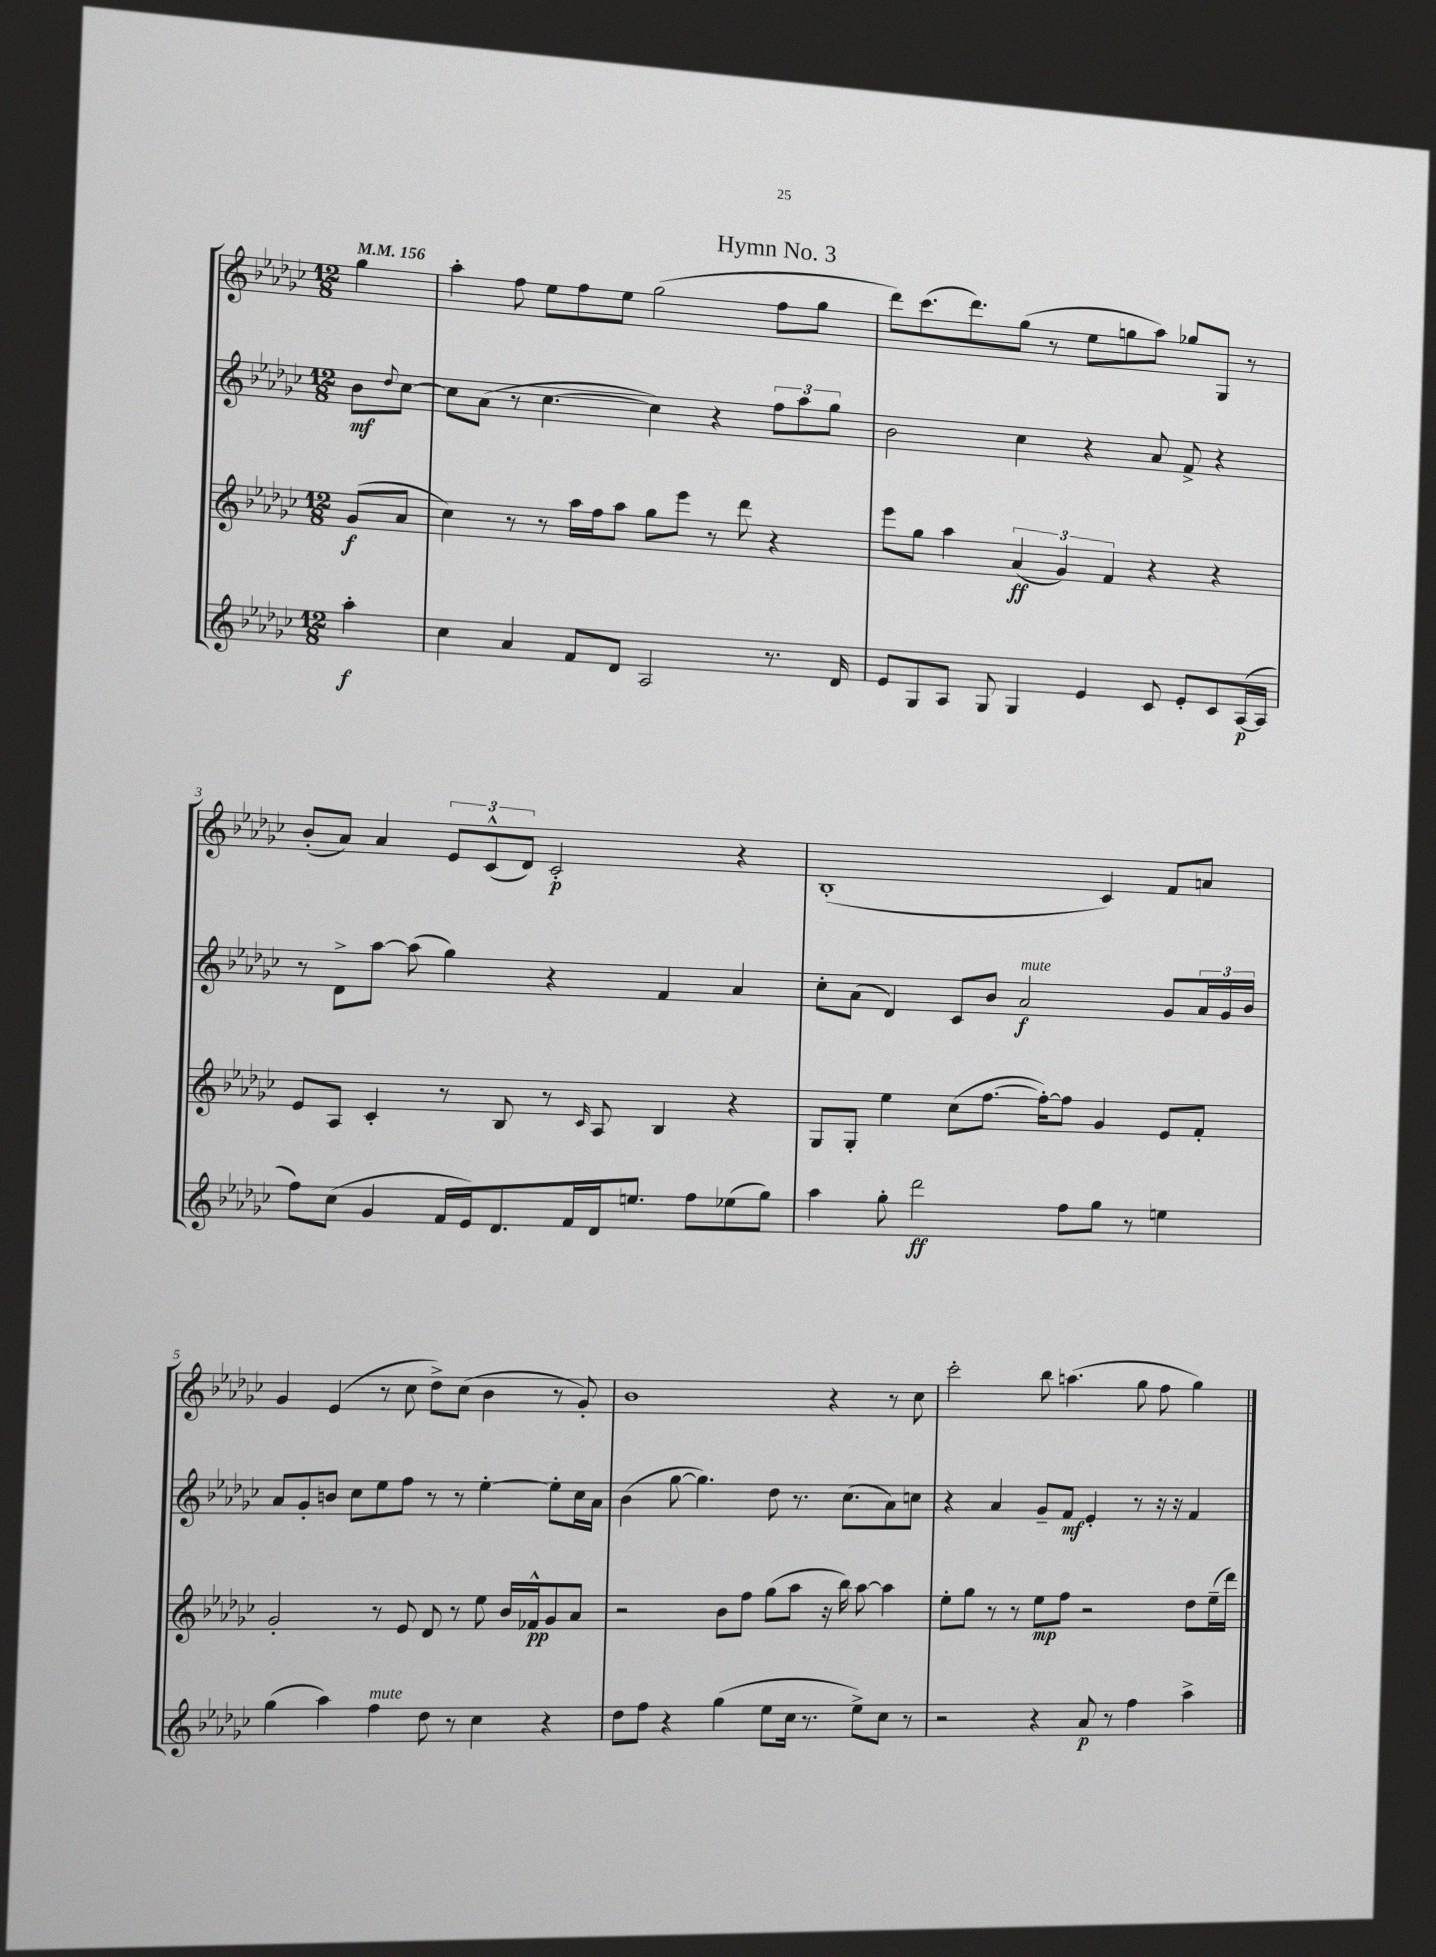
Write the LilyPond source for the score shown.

\header { title = "Hymn No. 3" }
<<
\new StaffGroup <<
\new Staff = "s0" {
    \clef treble \key ges \major \numericTimeSignature \time 12/8 \partial 4 \tempo 4 = 156
    ges''4 |
    aes''4-. f''8 ees''8 f''8 ees''8 ges''2( f''8 ges''8 |
    des'''8) ces'''8.( des'''8.) ges''8( r8 ees''8 g''8 aes''8) ges''8 ges8 r8 |
    bes'8-.( aes'8) aes'4 \tuplet 3/2 { ees'8 ces'8-^( des'8) } ces'2-.\p r4 |
    bes1-.( ces'4) f'8 a'8 |
    ges'4 ees'4( r8 ces''8 des''8->) ces''8( bes'4 r8 ges'8-.) |
    bes'1 r4 r8 ces''8 |
    ces'''2-. bes''8 a''4.( ges''8 f''8 ges''4) \bar "|." |
}
\new Staff = "s1" {
    \clef treble \key ges \major \numericTimeSignature \time 12/8 \partial 4
    bes'8\mf \appoggiatura { des''8 } ces''8~ |
    ces''8 aes'8( r8 ces''4.~ ces''4) r4 \tuplet 3/2 { f''8 aes''8 ges''8 } |
    bes'2 ces''4 r4 aes'8 f'8-> r4 |
    r8 des'8-> aes''8~ aes''8( ges''4) r4 f'4 aes'4 |
    ces''8-. aes'8( des'4) ces'8 bes'8 aes'2\f^\markup { \italic "mute" } ges'8 \tuplet 3/2 { aes'16 ges'16 bes'16 } |
    aes'8 ges'8-. b'8 ces''8 ees''8 f''8 r8 r8 ees''4~-. ees''8-. ces''16 aes'16 |
    bes'4( ges''8~ ges''4.) des''8 r8. ces''8.( aes'8) c''8 |
    r4 aes'4 ges'8-- f'8\mf ees'4-. r8 r16 r16 f'4 \bar "|." |
}
\new Staff = "s2" {
    \clef treble \key ges \major \numericTimeSignature \time 12/8 \partial 4
    ges'8\f( aes'8 |
    ces''4) r8 r8 aes''16 f''16 aes''8 ges''8 ees'''8 r8 des'''8 r4 |
    ees'''8 ges''8 aes''4 \tuplet 3/2 { aes'4\ff( ges'4) f'4 } r4 r4 |
    ees'8 aes8 ces'4-. r8 bes8 r8 \grace { ces'16 } aes8 bes4 r4 |
    ges8 ges8-. ees''4 ces''8( f''8.~ f''16~-.) f''8 ges'4 ees'8 f'8-. |
    ges'2-. r8 ees'8 des'8 r8 ees''8 bes'16 fes'16-^\pp ges'8 aes'8 |
    r2 bes'8 f''8 ges''8( aes''8 r16 bes''16) aes''8~ aes''4 |
    ees''8-. ges''8 r8 r8 ees''8\mp f''8 r2 des''8 ees''16--( des'''16) \bar "|." |
}
\new Staff = "s3" {
    \clef treble \key ges \major \numericTimeSignature \time 12/8 \partial 4
    aes''4-.\f |
    ces''4 aes'4 f'8 des'8 aes2 r8. des'16 |
    ees'8 ges8 aes8 ges8 ges4 ees'4 ces'8 ees'8-. ces'8 aes16~\p( aes16 |
    f''8) ces''8( ges'4 f'16 ees'16) des'8. f'16 des'16 e''8. f''8 ees''8( ges''8) |
    aes''4 ges''8-. des'''2\ff f''8 ges''8 r8 e''4 |
    ges''4( aes''4) f''4^\markup { \italic "mute" } des''8 r8 ces''4 r4 |
    des''8 f''8 r4 ges''4( ees''8 ces''16 r8. ees''8->) ces''8 r8 |
    r2 r4 aes'8\p r8 f''4 aes''4-> \bar "|." |
}
>>
>>
